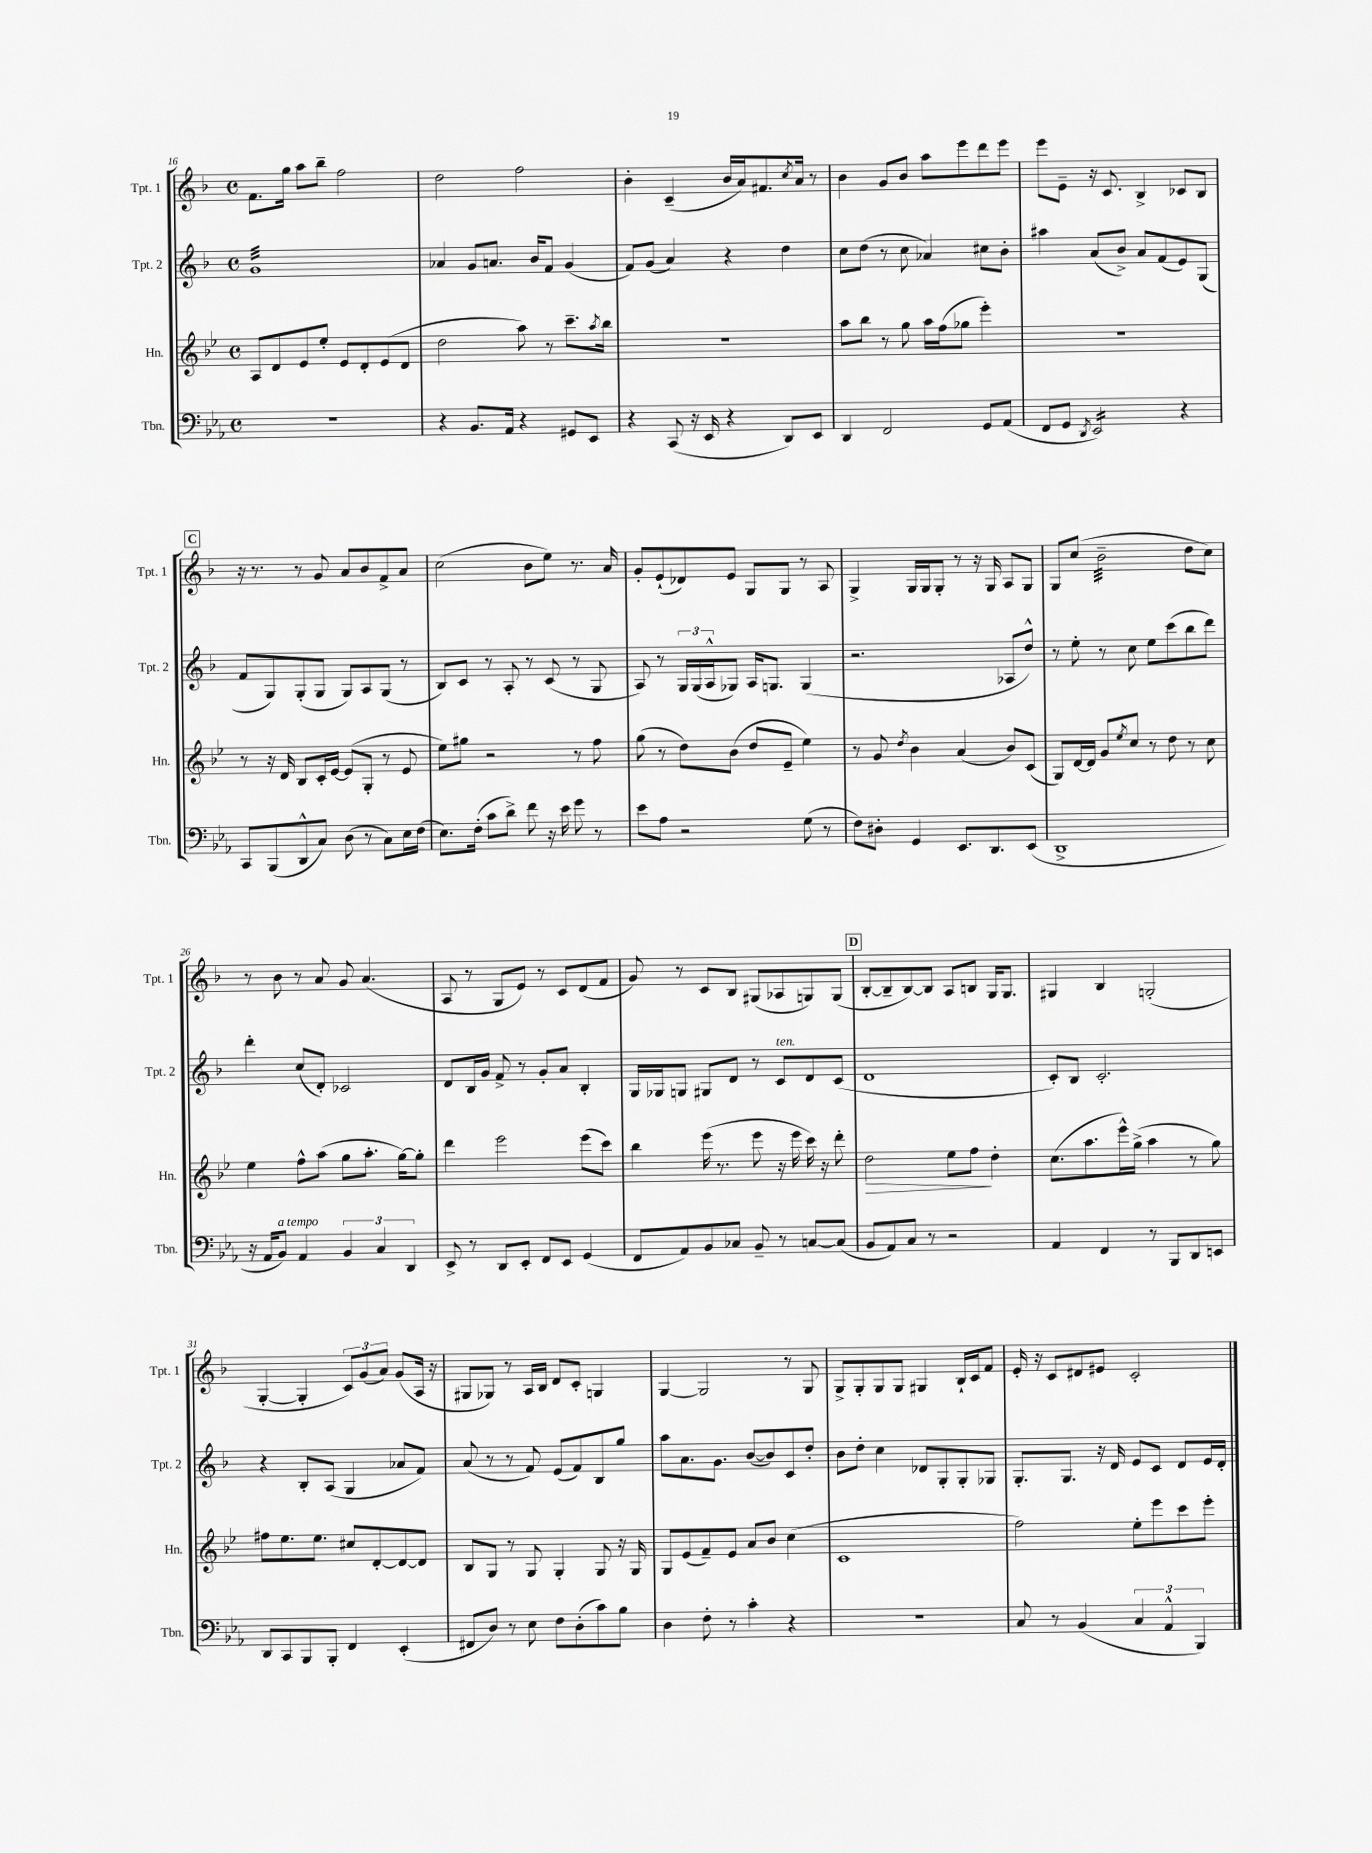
<<
\new StaffGroup <<
\new Staff = "s0" \with { instrumentName = "Tpt. 1" shortInstrumentName = "Tpt. 1" } {
    \clef treble \key f \major \defaultTimeSignature \time 4/4
    f'8. g''16 a''8 bes''8-- f''2 |
    d''2 f''2 |
    bes'4-. c'4--( bes'16 a'16) fis'8. \acciaccatura { c''8 } a'16 r8 |
    bes'4 g'8 bes'8 a''8 e'''8 d'''8 e'''8 |
    e'''8 e'8-- r16 c'8. bes4-> ces'8 bes8 |
    \mark \markup { \box "C" } r16 r8. r8 g'8 a'8 bes'8 f'8-> a'8 |
    c''2( bes'8 e''8) r8. a'16 |
    g'8-. e'8-!( des'8) e'8 g8 g8 r8 a8 |
    g4-> g16 g16 g8-. r8 r16 g16 a8 g8 |
    g8 c''8( bes'2:32-- d''8 c''8) |
    r8 bes'8 r8 a'8 g'8 a'4.( |
    a8 r8 g8 e'8) r8 c'8 d'8( f'8 |
    g'8) r8 c'8 bes8 gis8( aes8 g8) g8( |
    \mark \markup { \box "D" } bes8~-. bes8-- bes8~) bes8 a8 b8 g16 g8. |
    gis4 bes4 g2-.( |
    g4~-. g4-. \tuplet 3/2 { c'8) g'8( a'8) } g'8( a16 r16 |
    gis8 ges8) r8 a16 bes16 d'8 c'8-. g4 |
    g4~ g2 r8 g8 |
    g8-> g8-. g8 g8 gis4 bes16-! c'16 f'8 |
    e'16-. r16 c'8 dis'8 eis'8 c'2-. \bar "|." |
}
\new Staff = "s1" \with { instrumentName = "Tpt. 2" shortInstrumentName = "Tpt. 2" } {
    \clef treble \key f \major \defaultTimeSignature \time 4/4
    g'1:32 |
    aes'4 g'8 a'8. bes'16 f'8 g'4( |
    f'8) g'8( a'4) r4 d''4 |
    c''8 d''8( r8 c''8 aes'4) cis''8 bes'8-. |
    ais''4 a'8( bes'8->) a'8 f'8( e'8) g8( |
    \mark \markup { \box "C" } f'8 g8) g8-.( g8 g8) a8 g8( r8 |
    bes8) c'8 r8 a8-. r8 c'8( r8 g8 |
    a8) r8 \tuplet 3/2 { g16 g16( a16-^ } ges8) a16 g8. g4( |
    r2. aes8 d''8-^) |
    r8 e''8-. r8 c''8 e''8 c'''8( bes''8 d'''8) |
    d'''4-. c''8( d'8-.) ces'2 |
    d'8 bes16 g'16 f'8-> r8 g'8-. a'8 bes4-. |
    g16 ges16 g8 gis8 d'8 r8 c'8^\markup { \italic "ten." } d'8 c'8( |
    \mark \markup { \box "D" } d'1 |
    c'8-.) bes8 c'2.-. |
    r4 bes8-. a8( g4 aes'8 f'8) |
    a'8( r8 r8 f'8) e'8( f'8) bes8 g''8 |
    a''8 a'8. g'8. bes'8~( bes'8) c'8 d''8-. |
    bes'8 d''8-. c''4 des'8 g8-. g8-. ges8 |
    g8.-. g8. r16 d'16 e'8 c'8 d'8 e'16 d'16-. \bar "|." |
}
\new Staff = "s2" \with { instrumentName = "Hn." shortInstrumentName = "Hn." } {
    \clef treble \key bes \major \defaultTimeSignature \time 4/4
    a8 d'8 ees'8 ees''8-. ees'8 d'8-. ees'8( d'8 |
    d''2 a''8) r8 c'''8.-- \acciaccatura { a''8 } bes''16 |
    R1 |
    a''8 bes''8 r8 g''8 a''16 f''16( ges''8 ees'''4-.) |
    R1 |
    \mark \markup { \box "C" } r8 r16 d'16 bes8 c'16-. ees'16~ ees'8( g8-. r8 ees'8 |
    ees''8) gis''8 r2 r8 f''8 |
    g''8( r8 d''8) bes'8( d''8 ees'8-- ees''4) |
    r8 g'8 \acciaccatura { d''8 } bes'4 a'4( bes'8) c'8( |
    g8) d'16~ d'16 g'8 \acciaccatura { ees''8 } c''8 r8 d''8 r8 c''8 |
    ees''4 f''8-^ a''8( g''8 a''8.-. g''16~) g''8-. |
    d'''4 ees'''2 ees'''8( c'''8) |
    bes''4 ees'''16( r8. ees'''8 r16 ees'''16 c'''16) r16 d'''8-. |
    \mark \markup { \box "D" } d''2\> ees''8 f''8\! d''4-. |
    c''8.( a''8. ees'''16-^) g''16->( a''4 r8 g''8) |
    fis''8 ees''8. ees''8. cis''8 d'8~-. d'8~ d'8 |
    bes8 g8 r8 g8 g4-. g8 r16 g16 |
    g8 ees'8( f'8--) ees'8 a'8 bes'8 c''4( |
    c'1 |
    f''2) ees''8-. ees'''8 c'''8 ees'''8-. \bar "|." |
}
\new Staff = "s3" \with { instrumentName = "Tbn." shortInstrumentName = "Tbn." } {
    \clef bass \key ees \major \defaultTimeSignature \time 4/4
    R1 |
    r4 bes,8. aes,16 r4 gis,8 ees,8 |
    r4 c,8( r16 ees,16 r4 d,8) ees,8 |
    d,4 f,2 g,8 aes,8( |
    f,8 g,8 \acciaccatura { d,8 } ees,2:16) r4 |
    \mark \markup { \box "C" } c,8 bes,,8( d,8-^ c8) d8( r8 c8) ees16 f16( |
    ees8.) f16-.( c'8 d'8->) f'8 r16 ees'16 g'8 r8 |
    ees'8 aes8 r2 g8( r8 |
    f8) dis8-. g,4 ees,8. d,8. ees,8( |
    d,1-> |
    r16 aes,16 bes,8^\markup { \italic "a tempo" }) aes,4 \tuplet 3/2 { bes,4 c4 d,4 } |
    ees,8-> r8 d,8 ees,8-. f,8 ees,8 g,4( |
    f,8 aes,8) bes,8 ces8 bes,8-- r8 c8~ c8( |
    \mark \markup { \box "D" } bes,8 aes,8) c8 r8 r2 |
    aes,4 f,4 r8 bes,,8 d,8 e,8 |
    d,8 c,8 bes,,8 bes,,8-. f,4 ees,4-.( |
    fis,8 d8) r8 ees8 f8 d8-.( c'8) bes8 |
    d4 f8-. r8 c'4-. r4 |
    r1 |
    c8 r8 bes,4( \tuplet 3/2 { c4 aes,4-^ bes,,4) } \bar "|." |
}
>>
>>
\layout { \context { \Score currentBarNumber = #16 } }
